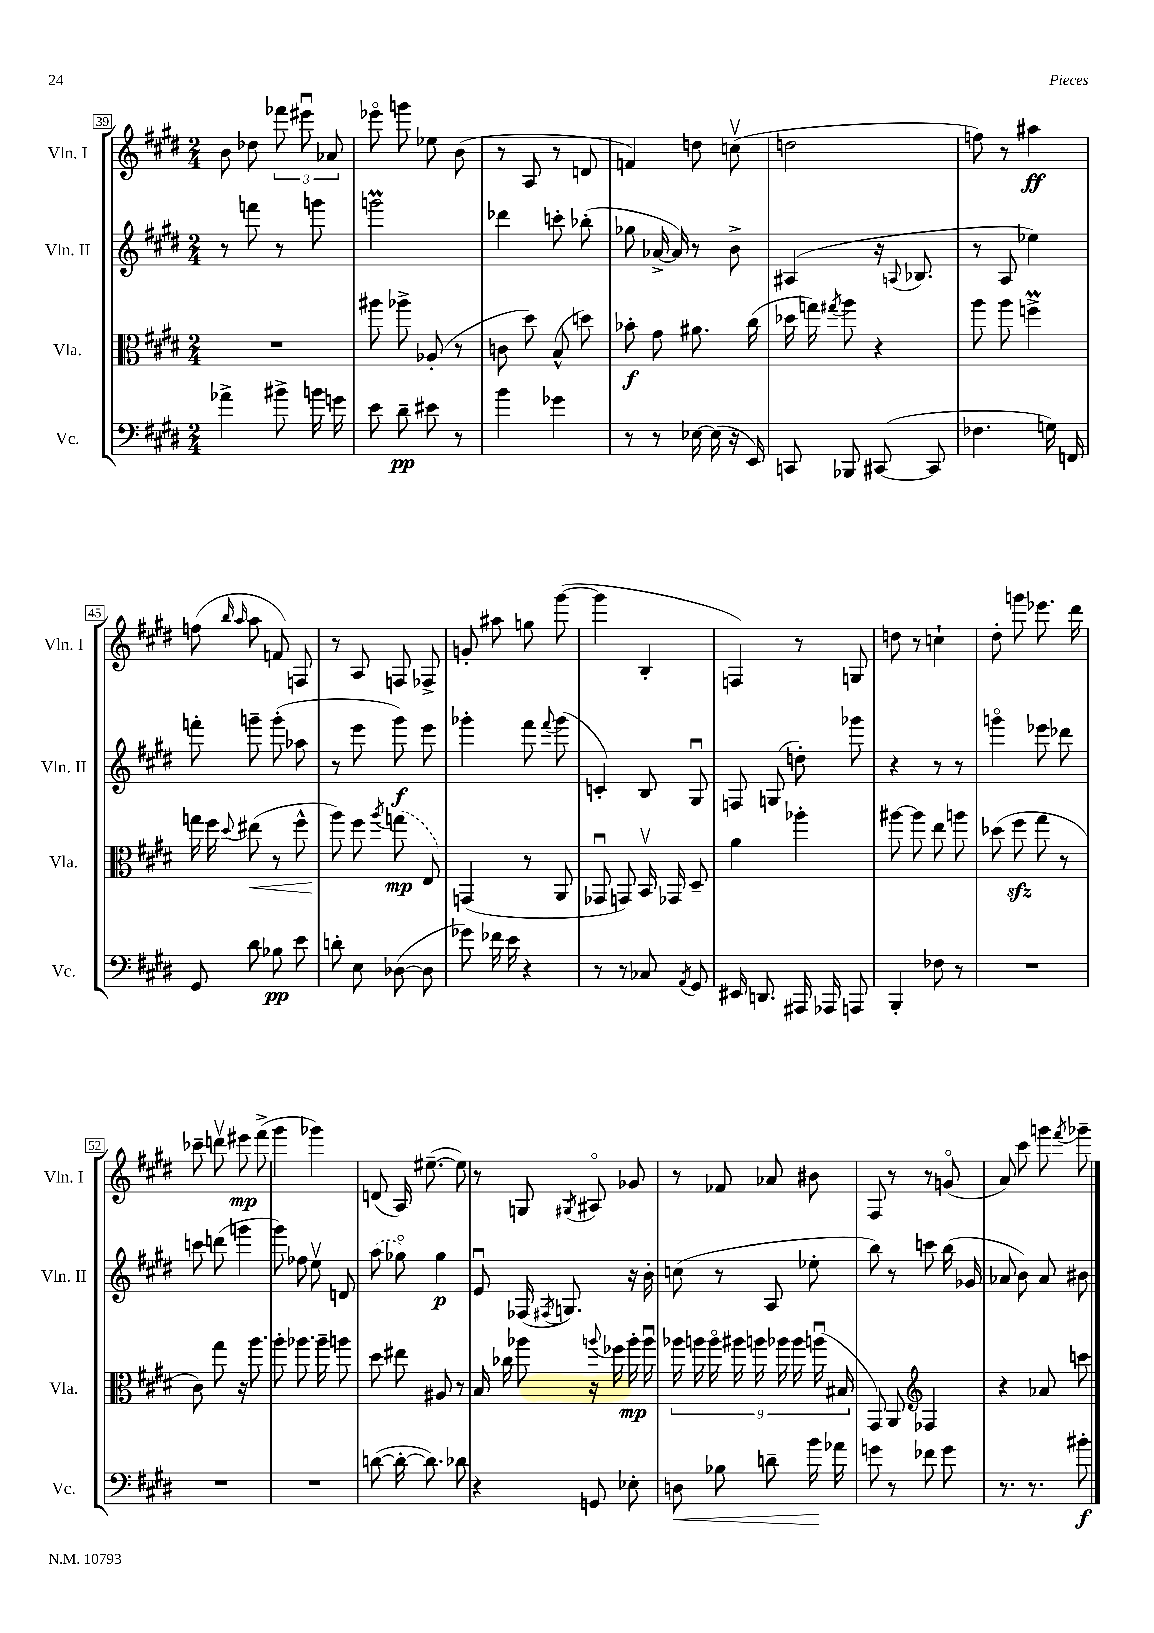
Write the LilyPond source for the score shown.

<<
\new StaffGroup <<
\new Staff = "s0" \with { instrumentName = "Vln. I" shortInstrumentName = "Vln. I" } {
    \clef treble \key e \major \numericTimeSignature \time 2/4
    \autoBeamOff b'8 des''8 \tuplet 3/2 { fes'''8 eis'''8\downbow aes'8 } |
    ees'''8\flageolet g'''8 ees''8 b'8( |
    r8 a8 r8 d'8 |
    f'4) d''8 c''8\upbow( |
    d''2 |
    f''8) r8 ais''4\ff |
    f''8( \grace { b''16 a''16 } a''8 f'8) f8 |
    r8 a8 f8 fes8-> |
    g'8-. ais''8 g''8 gis'''8~( |
    gis'''4 b4-. |
    f4) r8 g8 |
    d''8 r8 c''4-! |
    dis''8-. g'''8 ees'''8. dis'''16 |
    ces'''8-- d'''8\upbow eis'''8\mp fis'''8->( |
    gis'''4 ges'''4) |
    d'8( a16) eis''8.~--( eis''8) |
    r8 g8 \acciaccatura { gis8 } ais8\flageolet ges'8 |
    r8 fes'8 aes'8 bis'8 |
    fis8 r8 r8 g'8\flageolet( |
    a'8) cis'''8 g'''8 \acciaccatura { fis'''8 } ges'''8-- \bar "|." |
}
\new Staff = "s1" \with { instrumentName = "Vln. II" shortInstrumentName = "Vln. II" } {
    \clef treble \key e \major \numericTimeSignature \time 2/4
    \autoBeamOff r8 f'''8 r8 g'''8 |
    g'''2\prall |
    des'''4 c'''8-. bes''8-.( |
    ges''8 aes'16~-> aes'16) r8 b'8-> |
    ais4( r16 \appoggiatura { a8 } bes8. |
    r8 a8 ees''4) |
    f'''8-. g'''8-- g'''8-.( aes''8 |
    r8 e'''8 gis'''8\f) e'''8 |
    ges'''4-. fis'''8 \appoggiatura { fis'''8 } ges'''8( |
    c'4-.) b8 gis8\downbow |
    f8 g8( d''8-.) ges'''8 |
    r4 r8 r8 |
    g'''4\flageolet ees'''8 des'''8 |
    c'''8 d'''8( g'''4 |
    gis'''8) fes''8 e''8\upbow d'8 |
    \once \slurDashed a''8( ges''8\flageolet) ges''4\p |
    e'8\downbow fes16( \acciaccatura { fis8 } g8.) r16 b'16-. |
    c''8( r8 a8 ees''8-. |
    b''8) r8 c'''8 b''16( ges'16 |
    aes'8 b'8) aes'8 bis'8 \bar "|." |
}
\new Staff = "s2" \with { instrumentName = "Vla." shortInstrumentName = "Vla." } {
    \clef alto \key e \major \numericTimeSignature \time 2/4
    \autoBeamOff R2 |
    ais''8 aes''8-> aes8-.( r8 |
    c'8 dis''8) b8-^( d''8) |
    bes'8-.\f gis'8 ais'8. cis''16( |
    des''16 g''16) \acciaccatura { gis''8 } a''8 r4 |
    a''8 a''8 f''4->\prall |
    g''16 fis''16 \appoggiatura { dis''8 } eis''8\<( r8 fis''8-^ |
    a''8\!) fis''8 \acciaccatura { a''8 } \once \slurDashed g''8\mp( e8) |
    g,4( r8 a,8 |
    ges,8\downbow g,8) b,16\upbow ges,16 dis8-- |
    a'4 aes''4-. |
    ais''8~ ais''8 e''8 a''8 |
    des''8( fis''8\sfz gis''8 r8 |
    cis'8) gis''8 r16 a''8. |
    a''8-. aes''8. aes''16-- a''8 |
    dis''8 eis''8 ais8 r8 |
    b16 ces''16 aes''8 r16 \appoggiatura { a''8 } fes''16 a''16-.\mp a''16\downbow |
    \tuplet 9/8 { aes''16 a''16 a''16\flageolet ais''16 a''16 aes''16 aes''16 a''16\downbow( bis16 } |
    gis,8) a,8 \clef treble fes4 |
    r4 aes'8 c'''8 \bar "|." |
}
\new Staff = "s3" \with { instrumentName = "Vc." shortInstrumentName = "Vc." } {
    \clef bass \key e \major \numericTimeSignature \time 2/4
    \autoBeamOff aes'4-> bis'8-> b'16 g'16 |
    e'8 dis'8--\pp eis'8 r8 |
    b'4 ges'4 |
    r8 r8 ees16~ ees16( r16 e,16) |
    c,8 bes,,8 cis,8~( cis,8 |
    fes4. g16) f,16 |
    gis,8 dis'8 bes8\pp e'8 |
    d'8-. e8 des8~( des8 |
    ges'8) fes'16 e'16 r4 |
    r8 r8 ces8 \acciaccatura { a,8 } gis,8 |
    eis,16 d,8. ais,,16 aes,,16 a,,8 |
    b,,4-. fes8 r8 |
    R2 |
    R2 |
    R2 |
    d'8~( d'16~-. d'8.) des'8 |
    r4 g,8 ees8-. |
    d8\< bes8 d'8-- b'16\! aes'16 |
    g'8 r8 fes'8 g'8 |
    r8. r8. bis'8-.\f \bar "|." |
}
>>
>>
\layout { \context { \Score currentBarNumber = #39 \override BarNumber.stencil = #(make-stencil-boxer 0.1 0.3 ly:text-interface::print) } }
